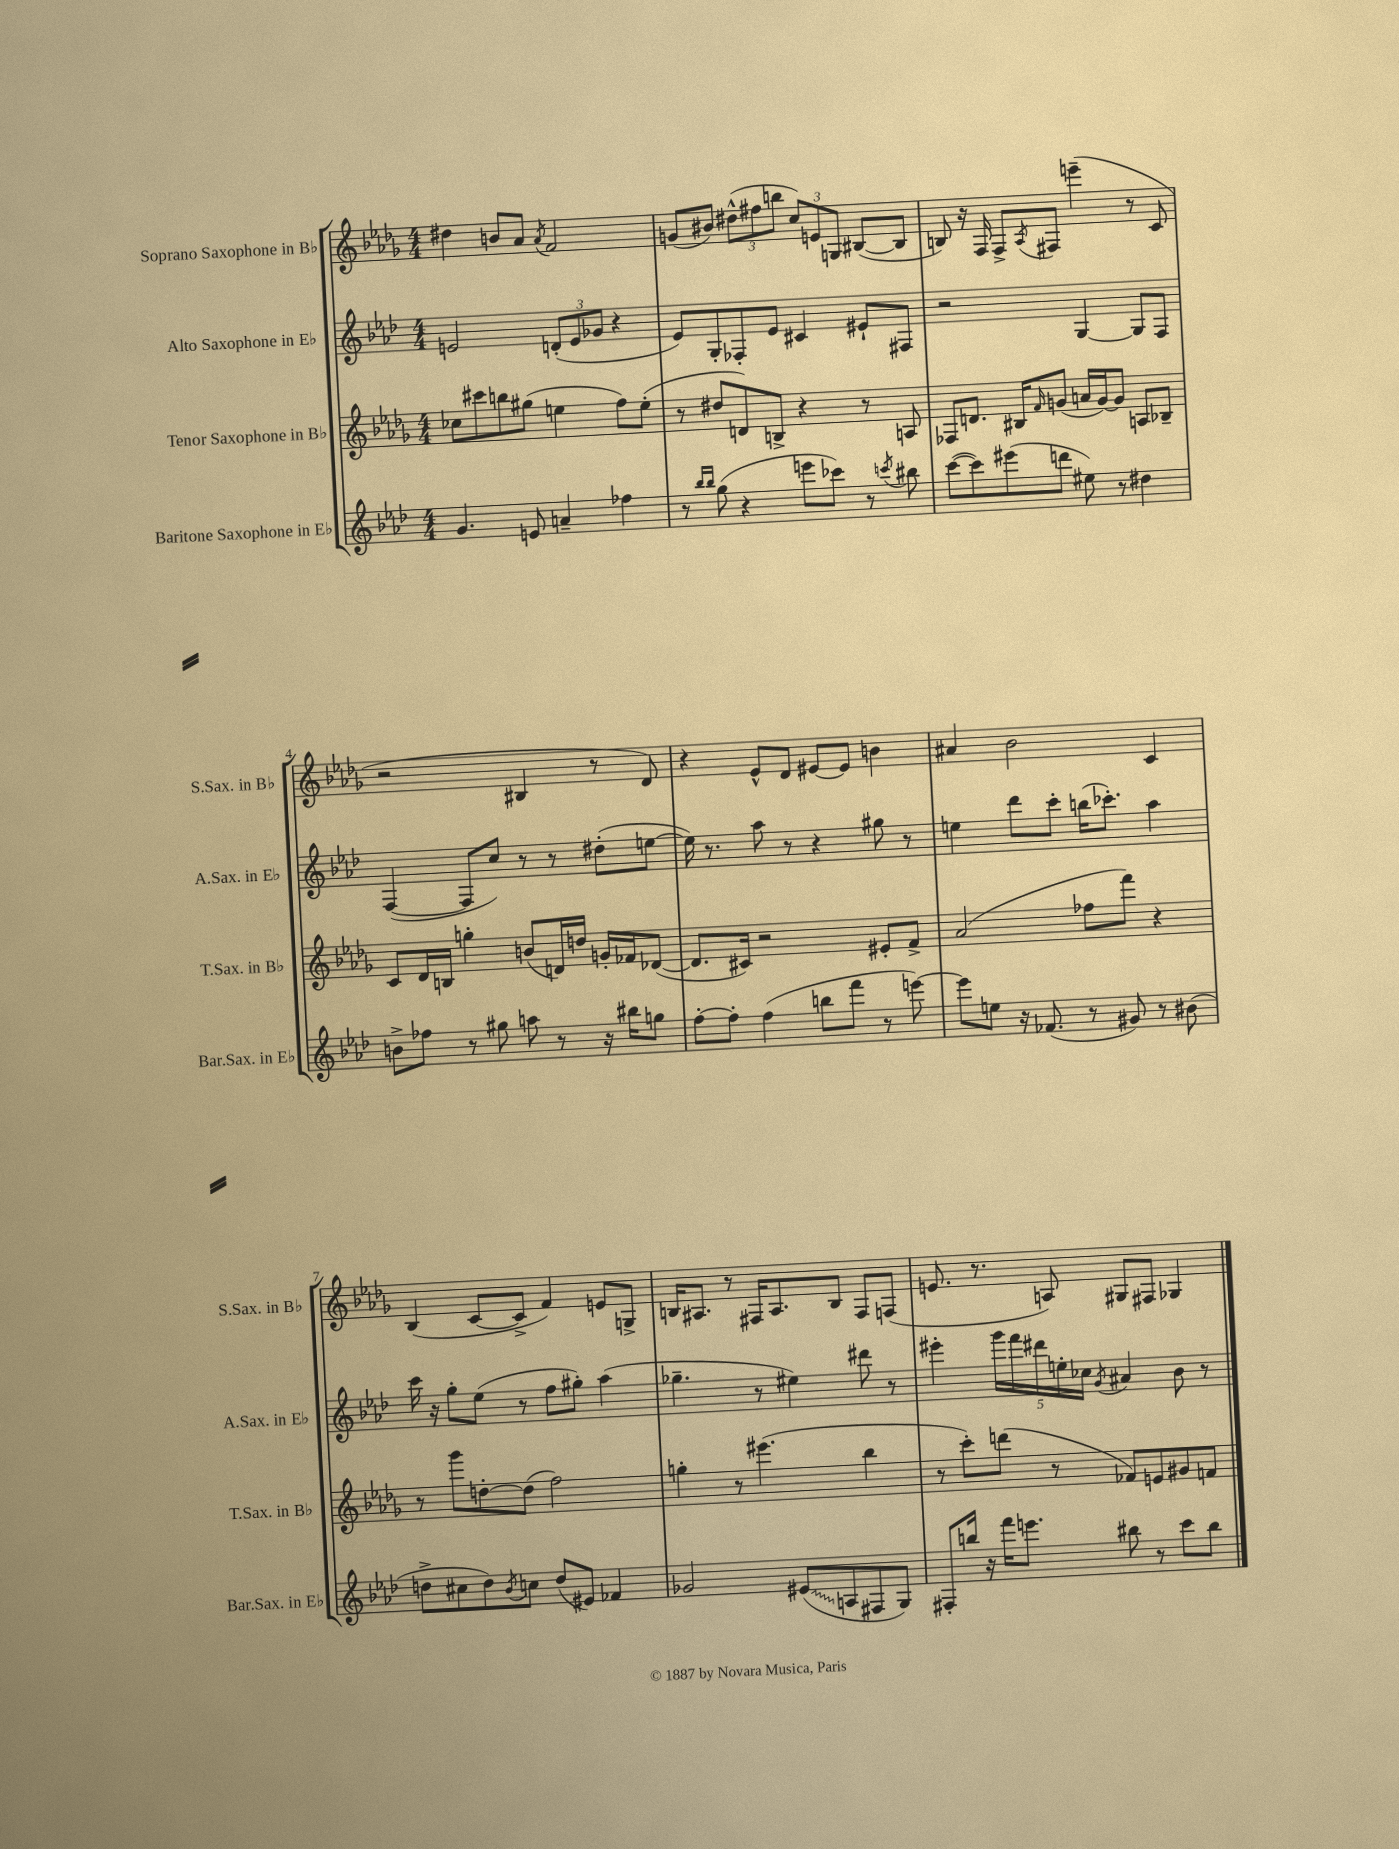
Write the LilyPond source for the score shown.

<<
\new StaffGroup <<
\new Staff = "s0" \with { instrumentName = "Soprano Saxophone in Bb" shortInstrumentName = "S.Sax. in Bb" } {
    \clef treble \key des \major \numericTimeSignature \time 4/4
    dis''4 b'8 aes'8 \acciaccatura { aes'8 } f'2 |
    g'8( bis'8) \tuplet 3/2 { dis''8-^( fis''8 b''8 } \tuplet 3/2 { c''8) e'8 g8 } bis8~( bis8 |
    b8) r16 f16 f8-> \acciaccatura { aes8 } fis8 e'''4--( r8 c'8 |
    r2 bis4 r8 des'8) |
    r4 ees'8-^ des'8 eis'8~ eis'8 b'4 |
    ais'4 bes'2 c'4 |
    bes4( c'8~ c'8-> f'4) e'8 g8-> |
    b16 ais8. r8 fis16 ais8. b8 fis8 f8( |
    e'8. r8. a8) gis8 fis8 ges4 \bar "|." |
}
\new Staff = "s1" \with { instrumentName = "Alto Saxophone in Eb" shortInstrumentName = "A.Sax. in Eb" } {
    \clef treble \key aes \major \numericTimeSignature \time 4/4
    e'2 \tuplet 3/2 { d'8-.( e'8 ges'8 } r4 |
    ees'8) g8-. fes8-. ees'8 cis'4 eis'8-! fis8 |
    r2 g4~ g8 f8 |
    f4~( f8 c''8) r8 r8 dis''8-.( e''8~ |
    e''16) r8. aes''8 r8 r4 gis''8 r8 |
    e''4 des'''8 c'''8-. b''16( ces'''8.-.) aes''4 |
    c'''16 r16 g''8-. ees''8( r8 f''8 gis''8-.) aes''4( |
    ges''4.-- r8 eis''4) dis'''8 r8 |
    eis'''4-. \tuplet 5/4 { g'''16 f'''16 dis'''16 e''16-. ces''16 } \acciaccatura { g'8 } ais'4 bes'8 r8 \bar "|." |
}
\new Staff = "s2" \with { instrumentName = "Tenor Saxophone in Bb" shortInstrumentName = "T.Sax. in Bb" } {
    \clef treble \key des \major \numericTimeSignature \time 4/4
    ces''8 cis'''8 b''8 gis''8( e''4 f''8) e''8-.( |
    r8 dis''8 d'8) b8-> r4 r8 a8 |
    fes8 d'8. bis16 \grace { f'16 } g'8( a'16 g'16~) g'8 a8 bes8-- |
    c'8 des'16 b16 g''4-. b'8( d'16) d''16 g'16-. fes'16 des'8~( |
    des'8. cis'16) r2 eis'8-. f'8-> |
    aes'2( fes''8 f'''8) r4 |
    r8 ges'''8 d''8~-. d''8( f''2) |
    g''4-. r8 eis'''4.( bes''4 |
    r8 c'''8-.) d'''8( r8 fes'8) e'8 gis'8 f'8 \bar "|." |
}
\new Staff = "s3" \with { instrumentName = "Baritone Saxophone in Eb" shortInstrumentName = "Bar.Sax. in Eb" } {
    \clef treble \key aes \major \numericTimeSignature \time 4/4
    g'4. e'8 a'4-- fes''4 |
    r8 \grace { bes''16 bes''16 } g''8( r4 e'''8 ces'''8) r8 \acciaccatura { c'''8 } bis''8 |
    c'''8~( c'''8) eis'''8( d'''8 eis''8) r8 dis''4 |
    b'8-> fes''8 r8 gis''8 a''8 r8 r16 bis''16 g''8 |
    f''8~-. f''8-. f''4( b''8 f'''8 r8 e'''8~) |
    e'''8 e''8 r16 fes'8.( r8 gis'8) r8 bis'8( |
    d''8-> cis''8 d''8) \acciaccatura { bes'8 } c''8 d''8( eis'8) fes'4 |
    ges'2 \once \override Glissando.style = #'zigzag eis'8\glissando( a8 fis8 g8) |
    fis8-. b''16 r16 f'''16 e'''8. bis''8 r8 c'''8 bis''8 \bar "|." |
}
>>
>>
